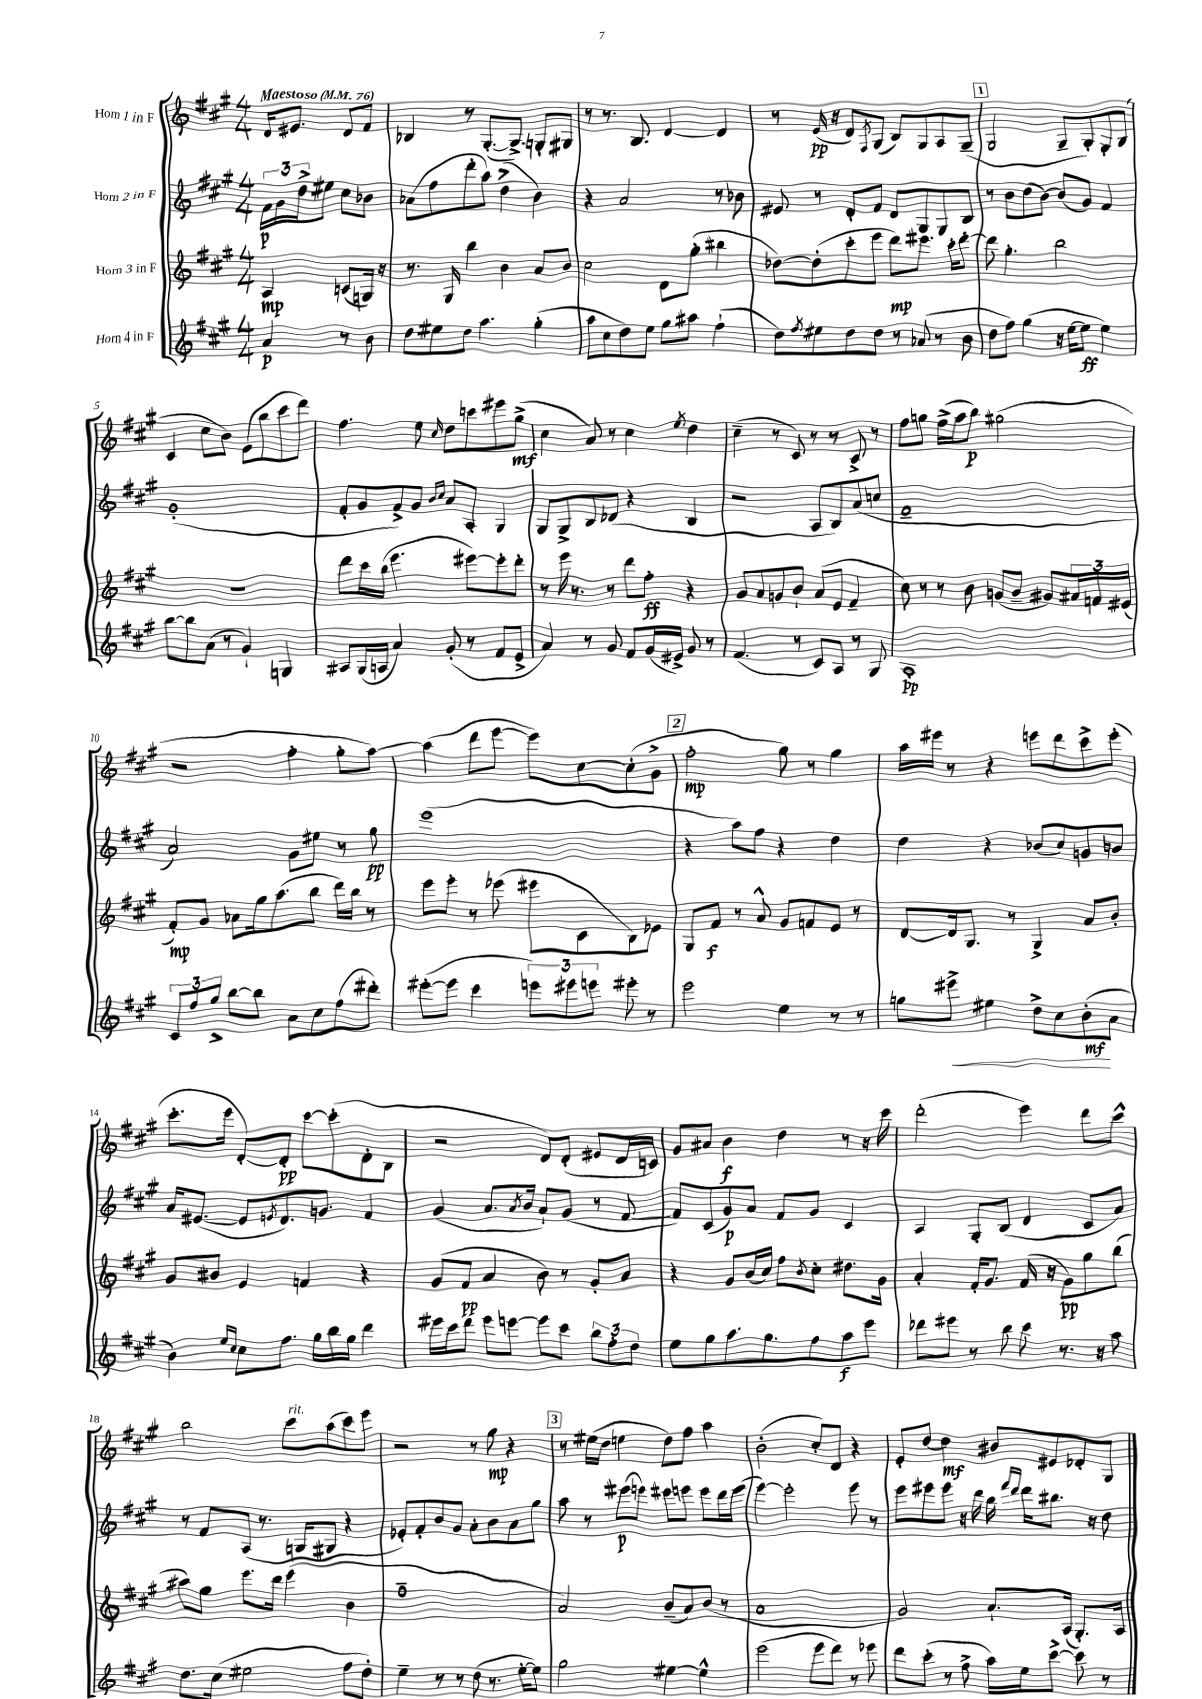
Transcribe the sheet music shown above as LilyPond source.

<<
\new StaffGroup <<
\new Staff = "s0" \with { instrumentName = "Horn 1 in F" } {
    \clef treble \key a \major \numericTimeSignature \time 4/4 \partial 2 \tempo "Maestoso" 4 = 76
    d'16 eis'8. d'8 fis'8 |
    bes4 r8 gis8.~-.( gis8.->) g8-. gis8 |
    r8 r8. b8. d'4~ d'4 |
    r8 e'16\pp( r16 d'8) \acciaccatura { fis8 } gis8( b8) gis8 a8 gis8--( |
    \mark \markup { \box "1" } gis2 gis8-- gis8-.) gis8-. b8( |
    cis'4 cis''8 b'8) e'8( b''8 cis'''8 d'''8) |
    fis''4. e''8 \grace { cis''16 } d''8 c'''8 eis'''8 gis''8->\mf( |
    cis''4 a'8) r8 cis''4 \acciaccatura { e''8 } d''4 |
    cis''4--( r8 cis'8) r8 r8 cis'8-> r8 |
    fis''8 g''8 fis''16->( a''16 b''8\p) gis''2( |
    r2 fis''4-. gis''8-. a''8~) |
    a''4( d'''8 e'''8~ e'''8) cis''8~ cis''8-.( gis'8-> |
    \mark \markup { \box "2" } fis''2-.\mp gis''8) r8 gis''4 |
    a''16 eis'''16 r8 r4 e'''8 d'''8 cis'''8-> e'''8-.( |
    cis'''8.-. e'''16 d'8~-.) d'8-.\pp cis'''8~ cis'''8-.( d'8-. b8 |
    r2 d'8) d'8-.( eis'8 d'16 c'16) |
    gis'8 ais'8 b'4\f d''4 r8 r16 cis'''16 |
    d'''2-.( e'''4) d'''8 cis'''8-^ |
    b''2 cis'''8^\markup { \italic "rit." } a''8( cis'''8) e'''8 |
    r2 r8 gis''8\mp r4 |
    \mark \markup { \box "3" } r8 eis''16( d''16 e''4 d''8) fis''8 a''4 |
    b'2-.( cis''8-.) d'8 r4 |
    e'8-. d''8~ d''4\mf bis'8 eis'8 des'8-. gis8 \bar "|." |
}
\new Staff = "s1" \with { instrumentName = "Horn 2 in F" } {
    \clef treble \key a \major \numericTimeSignature \time 4/4 \partial 2
    \tuplet 3/2 { fis'16\p gis'16 d''16-> } eis''8 cis''8 bes'8 |
    aes'8( fis''8 d'''8-. a''8) d''4->( b'4) |
    r4 a'2 r8 bes'8 |
    eis'8 r8 d'8-. fis'8 d'8 gis8 gis8 b8 |
    \mark \markup { \box "1" } r8 b'8 d''8( b'8~) b'8( gis'8) fis'4 |
    gis'1-.( |
    fis'8-. gis'8 fis'8->) gis'8 \grace { b'16 cis''16 } a'8 a8-. gis4 |
    gis8 gis8-> b8 des'8( r4 b4 |
    r2 a8 b8) a'8( c''8 |
    fis'1-- |
    a'2) gis'8 eis''8 r8 gis''8\pp |
    e'''1( |
    \mark \markup { \box "2" } r4 a''8) fis''8 r4 d''4 |
    d''4 r4 bes'8( cis''8) g'8 b'8 |
    a'16 eis'8.~( eis'8 \acciaccatura { e'8 } d'8.) g'8. fis'4 |
    gis'4( a'8. \acciaccatura { a'8 } b'16 a'8-!) gis'8( r8 fis'8~ |
    fis'8) cis'8( gis'8\p) a'8 fis'8 gis'8 cis'4 |
    a4 gis8-. b8( d'4 cis'8 a'8) |
    r8 fis'8 a8( r8. g16 gis8 r4 |
    ees'8-.) fis'8-. b'8 gis'8 a'8-. b'8 a'8 gis''8 |
    \mark \markup { \box "3" } a''8 r8 eis'''8\p( e'''8) eis'''8 e'''8 e'''8 d'''16 e'''16( |
    e'''4~) e'''2-. e'''8 r8 |
    e'''8 eis'''8 eis'''8 r16 d'''16 b''16 \grace { fis'''16 d'''16 } d'''16 bis''8. r16 d''8 \bar "|." |
}
\new Staff = "s2" \with { instrumentName = "Horn 3 in F" } {
    \clef treble \key a \major \numericTimeSignature \time 4/4 \partial 2
    a4\mp c'8( g16) r16 |
    r8. gis16 b''4 b'4 a'8 b'8 |
    cis''2 d'8 gis''8-.( bis''4 |
    des''8~) des''8-.( cis'''8-. e'''8 d'''8\mp) eis'''8. cis'''16-. d'''8~-. |
    \mark \markup { \box "1" } d'''8 gis''4.-. b''2 |
    R1 |
    d'''8 cis'''16 b''16( e'''4. eis'''8~) eis'''8-. d'''8-. |
    r8 e'''16 r8. r8 d'''8 fis''8-.\ff r4 |
    gis'8 a'8 g'8 b'8-! a'8( e'8 fis'4-- |
    cis''8) r8 r8 b'8 g'8( b'8-- gis'8) \tuplet 3/2 { ais'16 f'16 eis'16( } |
    fis'8-.\mp) gis'8 aes'8 gis''16 a''8.( b''8 d'''16) b''16 r8 |
    e'''8 e'''8-. r8 ees'''8( eis'''8 cis'8 b8) ees'8 |
    \mark \markup { \box "2" } gis8 fis'8\f r8 a'8-^ gis'8 f'8 e'8 r8 |
    d'8~ d'16 gis8. r8 gis4-> a'8 b'8-. |
    gis'8 bis'8 e'4 f'4 r4 |
    gis'8( fis'8\pp a'4 b'8) r8 gis'8-. a'8 |
    r4 gis'8 b'16( cis''16) fis''8 \acciaccatura { b'8 } cis''8-. dis''8. gis'16 |
    a'4-. fis'16-. gis'8. fis'16( r16 gis'8\pp) gis''8 b''8( |
    ais''8) gis''8 e'''8. d'''16 e'''4( b'4 |
    fis''1-- |
    \mark \markup { \box "3" } a'2) b'8--( a'8) b'8( r8 |
    a'1 |
    gis'2) a'8.-! a16( gis8.-.) a16 \bar "|." |
}
\new Staff = "s3" \with { instrumentName = "Horn 4 in F" } {
    \clef treble \key a \major \numericTimeSignature \time 4/4 \partial 2
    a'4\p r8 b'8 |
    d''8 eis''8 d''8 a''4. gis''4-.( |
    a''8 cis''8 d''8) e''8 gis''8 ais''8 fis''4-!( |
    d''8) \acciaccatura { fis''8 } eis''8 d''8 d''8 r8 aes'8( r8 b'8 |
    \mark \markup { \box "1" } d''8 fis''8) gis''4( r16 e''16~ e''8\ff e''4) |
    b''8~ b''8 a'8( r8 gis'4-!) g4 |
    ais8 gis16( a16 a'4) gis'8-.( r8 fis'8 e'8-> |
    a'4) r8 gis'8 fis'8 gis'16( eis'16->) gis'8 r8 |
    fis'4.( r8 cis'8) a8 r8 gis8 |
    a1-.\pp |
    \tuplet 3/2 { cis'8 fis''8 gis''8-> } b''8~ b''8 a'8 cis''8 fis''8( dis'''8-.) |
    eis'''8~-.( eis'''8 cis'''4 \tuplet 3/2 { e'''8) eis'''8 e'''8 } eis'''8-. r8 |
    \mark \markup { \box "2" } e'''2 e''4 r8 r8 |
    g''8 eis'''8->\< eis''4 d''8-> cis''8 b'8-.\mf\!( a'8 |
    b'4) \grace { e''16 cis''16 } cis''8 fis''8. gis''16 b''16 gis''16 d'''4 |
    eis'''16 cis'''16 d'''8 eis'''8 e'''8~ e'''8 cis'''8 \tuplet 3/2 { b''8 fis''8-. d''8 } |
    e''8 gis''8 a''8. gis''8. fis''8 a''8\f e'''8 |
    des'''8 eis'''8 r8 b''8 cis'''8 r8. r16 a''8 |
    d''8. cis''16( eis''2 fis''8 d''8-.) |
    e''4-- r8 r8 d''8( r8. e''16~-. e''8) |
    \mark \markup { \box "3" } gis''2 eis''4~ eis''4-^ |
    e'''2( e'''8 d'''8) r8 ees'''8 |
    d'''8 cis'''8-.( r8 fis''8-> a''16) e''16 cis'''8~-> cis'''8 r8 \bar "|." |
}
>>
>>
